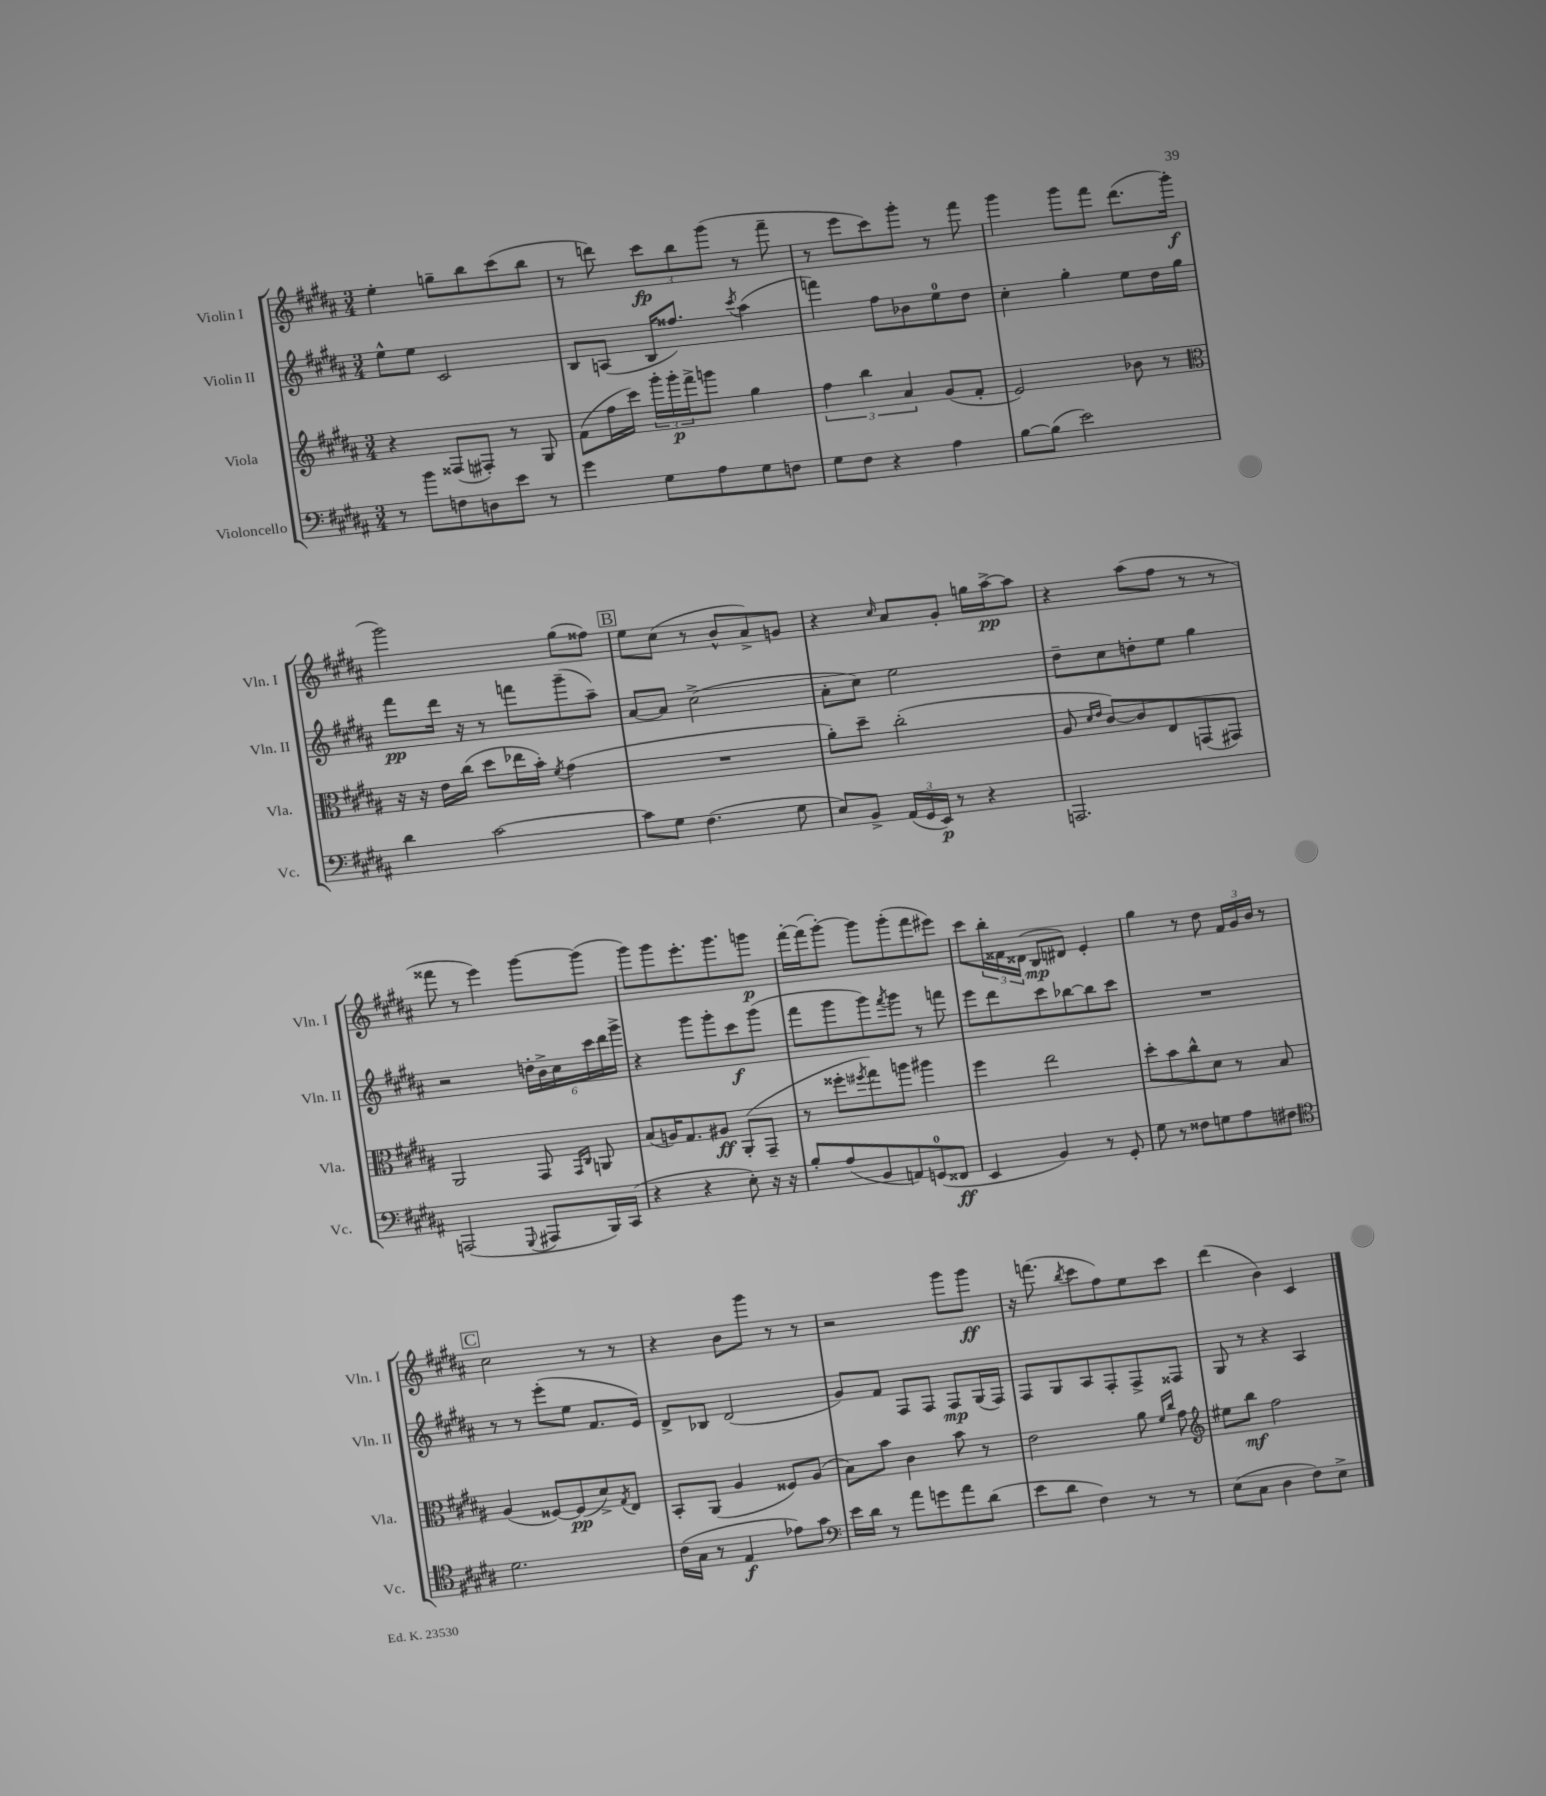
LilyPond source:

<<
\new StaffGroup <<
\new Staff = "s0" \with { instrumentName = "Violin I" shortInstrumentName = "Vln. I" } {
    \clef treble \key b \major \numericTimeSignature \time 3/4
    e''4-. g''8-- b''8 cis'''8( b''8 |
    r8 d'''8) \tuplet 3/2 { cis'''8\fp b''8 gis'''8( } r8 fis'''8-- |
    r8 e'''8 cis'''8) gis'''8-. r8 fis'''8 |
    gis'''4 gis'''8 fis'''8 dis'''8.( gis'''16-.\f |
    gis'''2) gis''8( fisis''8) |
    \mark \markup { \box "B" } e''8 cis''8( r8 b'8-^ ais'8->) g'8 |
    r4 \grace { cis''16 } ais'8 gis'8-. g''16 ais''16~->\pp ais''8 |
    r4 ais''8( fis''8 r8 r8 |
    fisis'''8 r8 e'''4) gis'''8~ gis'''8( |
    gis'''8) gis'''8 e'''8.-. gis'''8. g'''8\p |
    fis'''16~-. fis'''16( gis'''8~-.) gis'''8 gis'''8-.( fis'''8 eis'''8) |
    cis'''8 \tuplet 3/2 { b''16-. fisis'16 disis'16( } b8\mp dis'8) e'4-. |
    gis''4 r8 dis''8 \tuplet 3/2 { fis'16 gis'16 b'16 } r8 |
    \mark \markup { \box "C" } cis''2 r8 r8 |
    r4 b'8 gis'''8 r8 r8 |
    r2 gis'''8 gis'''8\ff |
    r16 f'''8.( \acciaccatura { b''8 } cis'''8 fis''8) e''8 cis'''8 |
    dis'''4( b'4) cis'4 \bar "|." |
}
\new Staff = "s1" \with { instrumentName = "Violin II" shortInstrumentName = "Vln. II" } {
    \clef treble \key b \major \numericTimeSignature \time 3/4
    e''8-^ e''8 cis'2 |
    b8 a8( b16 fisis''8.) \acciaccatura { cis'''8 } ais''4( |
    f'''4) fis''8 bes'8 e''8-0 dis''8 |
    cis''4-. gis''4-. e''8 dis''16 gis''16 |
    fis'''8\pp dis'''16 r16 r8 f'''8 gis'''8--( ais''8--) |
    \mark \markup { \box "B" } ais'8~ ais'8 cis''2->( |
    ais'8-. cis''8) e''2 |
    dis''8-- cis''8 d''8-. e''8 gis''4 |
    r2 \tuplet 6/4 { d''16-. b'16-> cis''16 cis'''16 dis'''16 gis'''16-> } |
    r4 gis'''8 gis'''8-. cis'''8\f gis'''8( |
    fis'''8 gis'''8 gis'''8) \acciaccatura { fis'''8 } gis'''8 r8 f'''8 |
    e'''8 dis'''8 cis'''8 bes''8~ bes''8 cis'''8 |
    R2. |
    \mark \markup { \box "C" } r8 r8 e'''8-.( e''8 fis'8. e'16) |
    dis'8-> bes8 dis'2( |
    gis'8) fis'8 fis8 fis8 fis8\mp gis16( fis16) |
    fis8 gis8 ais8 fis8-. fis8-> fisis8 |
    gis8 r8 r4 ais4 \bar "|." |
}
\new Staff = "s2" \with { instrumentName = "Viola" shortInstrumentName = "Vla." } {
    \clef treble \key b \major \numericTimeSignature \time 3/4
    r4 fisis8( fis8-.) r8 gis8 |
    fis'8( fis''16 cis'''16) \tuplet 3/2 { gis'''16-. gis'''16-.\p fis'''16-> } g'''8 gis''4 |
    \tuplet 3/2 { fis''4 b''4 ais'4 } gis'8( fis'8-. |
    e'2) bes'8 r8 |
    \clef alto r16 r16 e'16 cis''16( dis''8 ees''16 b'16-.) \acciaccatura { fis'8 } gis'4( |
    \mark \markup { \box "B" } R2. |
    ais'8-.) dis''8-- cis''2-.( |
    ais8 \grace { dis'16 e'16 } cis'8~) cis'8 e8 g,8( gis,8) |
    ais,2 gis,8 \grace { gis,16 cis16 } a,8 |
    b8( a16) gis8. ais8\ff ais,8-.( gis,8-- |
    r8 fisis''8-. \acciaccatura { fis''8 } gis''8) a''8 ais''4 |
    fis''4 e''2 |
    dis''8-. b'8 cis''8-^ dis'8 r8 b8 |
    \mark \markup { \box "C" } ais4( fisis8~) fisis8\pp( dis'8->) \acciaccatura { gis8 } e8 |
    b,8-. ais,8( ais4 fisis8) ais8( |
    b8) b'8 cis'4 b'8 r8 |
    e'2 ais'8 \grace { fis'16 cis''16 } gis'8 |
    \clef treble eis''8 b''8\mf fis''2 \bar "|." |
}
\new Staff = "s3" \with { instrumentName = "Violoncello" shortInstrumentName = "Vc." } {
    \clef bass \key b \major \numericTimeSignature \time 3/4
    r8 b'8 f8 d8 e'8 r8 |
    gis'4 gis8 ais8 gis8 f8 |
    gis8 fis8 r4 ais4 |
    b8~ b8( e'2) |
    dis'4 cis'2~ |
    \mark \markup { \box "B" } cis'8 gis8 fis4.( gis8 |
    e8) b,8-> \tuplet 3/2 { ais,16( gis,16 e,16\p) } r8 r4 |
    a,,2. |
    a,,2( \appoggiatura { gis,,8 } ais,,8 b,,16) cis,16( |
    r4 r4 e8-.) r16 r16 |
    b8-. ais8( b,8 a,8) g,8-0( fisis,8\ff |
    e,4 b,4) r8 gis,8-. |
    gis8 r8 fisis8 g8 ais8 fis8 |
    \mark \markup { \box "C" } \clef tenor dis'2. |
    cis'16( gis16 r8 e4\f ees'8) gis'8 |
    \clef bass e'16 dis'16 r8 ais'8 g'8 ais'8 dis'8( |
    e'8 dis'8 fis4) r8 r8 |
    e8( cis8 dis4 fis8) e8-> \bar "|." |
}
>>
>>
\layout { \context { \Score \remove "Bar_number_engraver" } }
